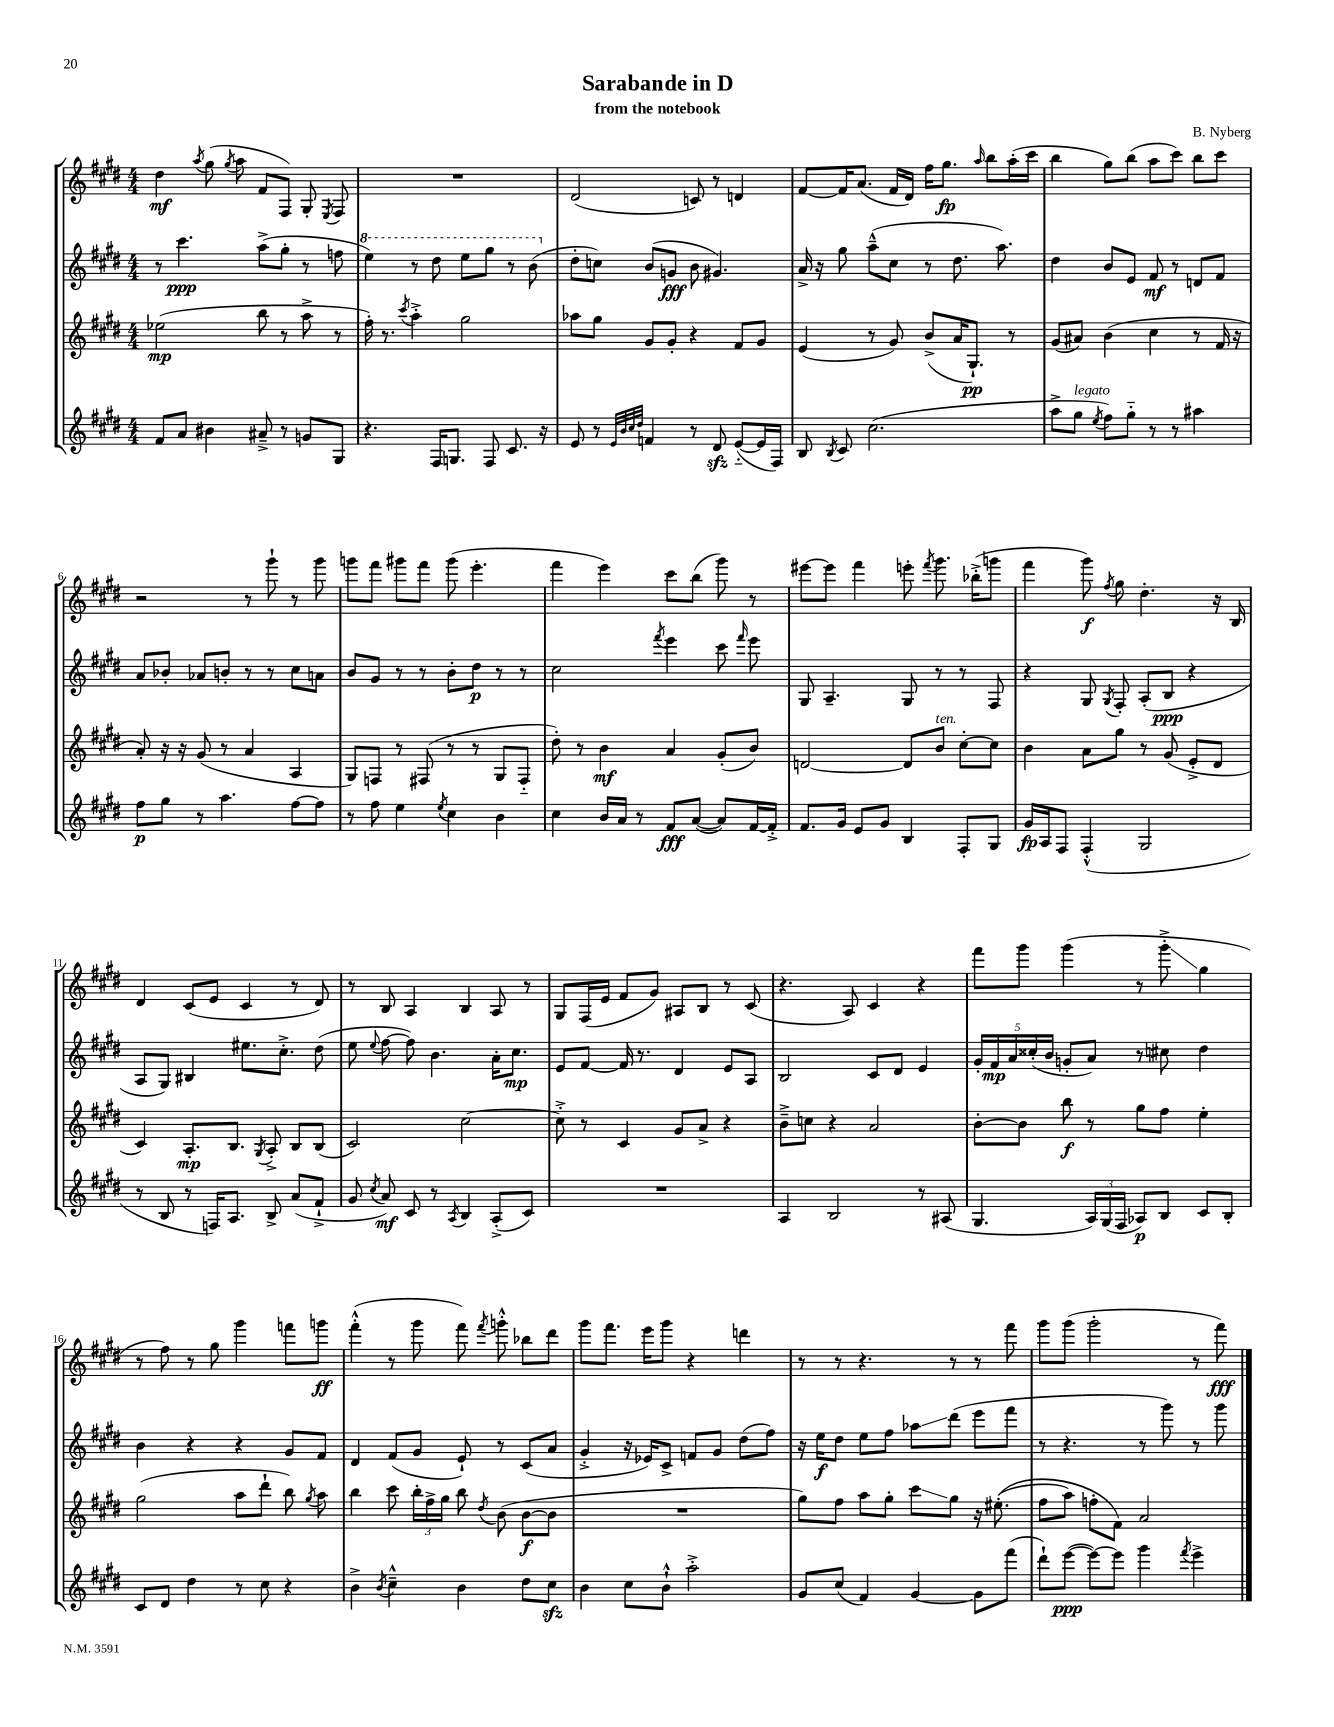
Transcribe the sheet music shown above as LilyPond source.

\header { title = "Sarabande in D" composer = "B. Nyberg" subtitle = "from the notebook" }
<<
\new StaffGroup <<
\new Staff = "s0" {
    \clef treble \key e \major \numericTimeSignature \time 4/4
    \autoBeamOff dis''4\mf \acciaccatura { a''8 } gis''8( \acciaccatura { gis''8 } a''8 fis'8[ fis8]) gis8-. \acciaccatura { e8 } fis8 |
    R1 |
    dis'2( c'8) r8 d'4 |
    fis'8[~ fis'16 a'8.]( fis'16[ dis'16]) fis''16[ gis''8.]\fp \grace { a''16 } b''8[ a''16-.( cis'''16] |
    b''4 gis''8[) b''8]( a''8[ cis'''8]) b''8[ cis'''8] |
    r2 r8 gis'''8-! r8 gis'''8 |
    g'''8[ fis'''8] gis'''8[ fis'''8] gis'''8( e'''4.-. |
    fis'''4 e'''4) cis'''8[ b''8]( gis'''8) r8 |
    eis'''8[~ eis'''8] fis'''4 e'''8-. \acciaccatura { fis'''8 } gis'''8. bes''16[-.->( g'''8] |
    fis'''4 gis'''8\f) \acciaccatura { fis''8 } gis''8 dis''4.-. r16 b16 |
    dis'4 cis'8[( e'8] cis'4 r8 dis'8) |
    r8 b8 a4 b4 a8 r8 |
    gis8[ fis16( e'16] fis'8[ gis'8]) ais8[ b8] r8 cis'8( |
    r4. a8) cis'4 r4 |
    fis'''8[ gis'''8] gis'''4( r8 gis'''8-.->\glissando gis''4 |
    r8 fis''8) r8 gis''8 gis'''4 f'''8[ g'''8]\ff |
    fis'''4-.-^( r8 gis'''8 fis'''8) \acciaccatura { fis'''8 } g'''8-.-^ bes''8[ dis'''8] |
    gis'''8[ fis'''8.] e'''16[ gis'''8] r4 d'''4 |
    r8 r8 r4. r8 r8 fis'''8 |
    gis'''8[ gis'''8]( gis'''2-. r8 fis'''8\fff) \bar "|." |
}
\new Staff = "s1" {
    \clef treble \key e \major \numericTimeSignature \time 4/4
    \autoBeamOff r8 cis'''4.\ppp a''8[->( gis''8]-. r8 f''8 |
    \ottava #1 e'''4) r8 dis'''8 e'''8[ gis'''8] r8 b''8( \ottava #0 |
    dis''8[-. c''8]) b'8[( g'8]\fff b'8 gis'4.) |
    a'16-> r16 gis''8 a''8[---^( cis''8] r8 dis''8. a''8.) |
    dis''4 b'8[ e'8] fis'8\mf r8 d'8[ fis'8] |
    a'8[ bes'8]-. aes'8[ b'8]-. r8 r8 cis''8[ a'8] |
    b'8[ gis'8] r8 r8 b'8[-. dis''8]\p r8 r8 |
    cis''2 \acciaccatura { fis'''8 } e'''4 cis'''8 \grace { fis'''16 } e'''8 |
    gis8 a4.-- gis8 r8 r8 fis8 |
    r4 gis8 \acciaccatura { gis8 } fis8-. a8[-.( b8]\ppp r4 |
    a8[ gis8]) bis4 eis''8.[ cis''8.]-.-> dis''8( |
    e''8 \appoggiatura { e''8 } fis''8~ fis''8) b'4. a'16[-. cis''8.]\mp |
    e'8[ fis'8]~ fis'16 r8. dis'4 e'8[ a8] |
    b2 cis'8[ dis'8] e'4 |
    \tuplet 5/4 { gis'16[-. fis'16\mp a'16 cisis''16-.( b'16] } g'8[-. a'8]) r8 cis''8 dis''4 |
    b'4 r4 r4 gis'8[ fis'8] |
    dis'4 fis'8[( gis'8] e'8-!) r8 cis'8[( a'8] |
    gis'4-.-> r16 ees'16[) cis'8]-> f'8[ gis'8] dis''8[( fis''8]) |
    r16 e''16[\f dis''8] e''8[ fis''8] aes''8[\glissando dis'''8]( e'''8[ fis'''8] |
    r8 r4. r8 gis'''8) r8 gis'''8 \bar "|." |
}
\new Staff = "s2" {
    \clef treble \key e \major \numericTimeSignature \time 4/4
    \autoBeamOff ees''2\mp( b''8 r8 a''8-> r8 |
    fis''16-.) r8. \acciaccatura { cis'''8 } a''4-.-> gis''2 |
    aes''8[ gis''8] gis'8[ gis'8]-. r4 fis'8[ gis'8] |
    e'4( r8 gis'8) b'8[->( a'16 gis8.]-!\pp) r8 |
    gis'8[( ais'8]) b'4( cis''4 r8 fis'16 r16 |
    a'8-.) r16 r16 gis'8( r8 a'4 a4 |
    gis8[) f8] r8 fis8( r8 r8 gis8[ fis8]-_ |
    dis''8-.) r8 b'4\mf a'4 gis'8[-.( b'8]) |
    d'2~ d'8[ b'8]^\markup { \italic "ten." } cis''8[~-. cis''8] |
    b'4 a'8[ gis''8] r8 gis'8( e'8[-.-> dis'8] |
    cis'4) a8.[-.\mp b8.] \acciaccatura { gis8 } a8-.-> b8[ b8]( |
    cis'2) cis''2~ |
    cis''8-.-> r8 cis'4 gis'8[ a'8]-> r4 |
    b'8[---> c''8] r4 a'2 |
    b'8[~-. b'8] b''8\f r8 gis''8[ fis''8] e''4-. |
    gis''2( a''8[ dis'''8]-! b''8) \acciaccatura { gis''8 } a''8 |
    b''4 cis'''8 \tuplet 3/2 { b''16[-. fis''16-> gis''16] } b''8 \acciaccatura { dis''8 } b'8( b'8[~\f b'8] |
    R1 |
    gis''8[) fis''8] a''8[ gis''8]-. cis'''8[\glissando gis''8] r16 eis''8.-.(\( |
    fis''8[ a''8]) f''8[-. fis'8]\) a'2 \bar "|." |
}
\new Staff = "s3" {
    \clef treble \key e \major \numericTimeSignature \time 4/4
    \autoBeamOff fis'8[ a'8] bis'4 ais'8---> r8 g'8[ gis8] |
    r4. fis16[ g8.] fis8 cis'8. r16 |
    e'8 r8 \grace { e'32[ b'32 cis''32 dis''32] } f'4 r8 dis'8\sfz e'8[~-_( e'16 fis16]) |
    b8 \acciaccatura { b8 } cis'8 cis''2.( |
    a''8[-> gis''8]^\markup { \italic "legato" } \acciaccatura { e''8 } fis''8[) gis''8]-_ r8 r8 ais''4 |
    fis''8[\p gis''8] r8 a''4. fis''8[~ fis''8] |
    r8 fis''8 e''4 \acciaccatura { e''8 } cis''4 b'4 |
    cis''4 b'16[ a'16] r8 fis'8[\fff a'8]~( a'8[) fis'16~ fis'16]-.-> |
    fis'8.[ gis'16] e'8[ gis'8] b4 fis8[-. gis8] |
    gis'16[\fp a16 fis8] fis4-.-^( gis2 |
    r8 b8 r8 f16[) a8.] b8-> a'8[( fis'8]-!-> |
    gis'8 \acciaccatura { cis''8 } a'8\mf) cis'8 r8 \acciaccatura { a8 } b4 a8[-.->( cis'8]) |
    R1 |
    a4 b2 r8 ais8( |
    gis4. \tuplet 3/2 { a16[) gis16( fis16] } aes8[\p) b8] cis'8[ b8]-. |
    cis'8[ dis'8] dis''4 r8 cis''8 r4 |
    b'4-> \acciaccatura { b'8 } cis''4---^ b'4 dis''8[ cis''8]\sfz |
    b'4 cis''8[ b'8]-!-^ a''2-.-> |
    gis'8[ cis''8]( fis'4) gis'4~ gis'8[ fis'''8]( |
    dis'''8[-!) e'''8]~\ppp( e'''8[~) e'''8] gis'''4 \acciaccatura { fis'''8 } e'''4-> \bar "|." |
}
>>
>>
